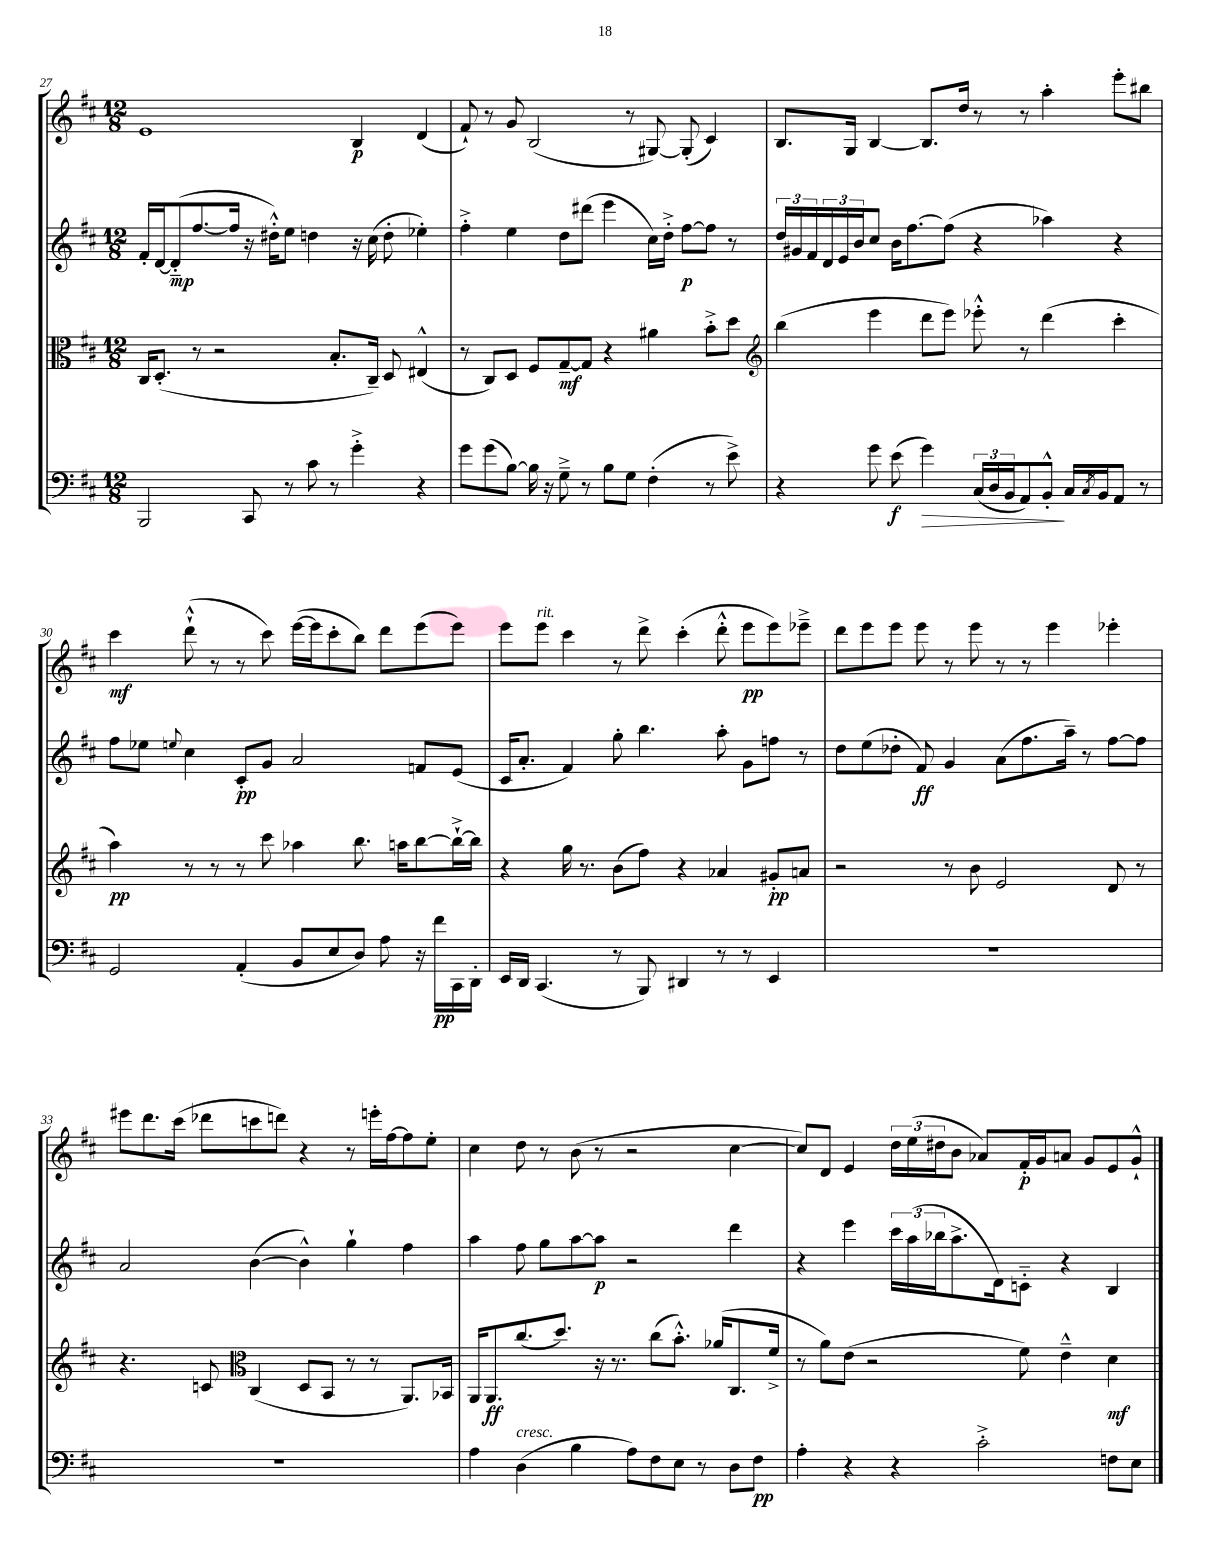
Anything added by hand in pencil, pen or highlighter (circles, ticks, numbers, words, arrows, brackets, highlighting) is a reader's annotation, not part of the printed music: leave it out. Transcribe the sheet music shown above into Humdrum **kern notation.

**kern	**kern	**kern	**kern
*staff4	*staff3	*staff2	*staff1
*clefF4	*clefC3	*clefG2	*clefG2
*k[f#c#]	*k[f#c#]	*k[f#c#]	*k[f#c#]
*M12/8	*M12/8	*M12/8	*M12/8
2BBB	16C#	16f#'	1e
.	(8.D'	[16d	.
.	.	(8d'~]	.
.	8r	[8.ff#	.
.	2r	.	.
.	.	16ff#]	.
8CC#	.	16r	.
.	.	16dd#'^^)	.
8r	.	8ee	.
8c#	.	4dd	.
8r	8.B'	.	.
4g'^	.	16r	4B
.	16C#~)	(16cc#	.
.	8D	8dd'	.
4r	(4E#^^	4ee-')	(4d
=	=	=	=
8g	8r	4ff#'^	8f#`)
(8g	8C#)	.	8r
[8B)	8D	4ee	8g
16B]	8F#	.	(2B
16r	.	.	.
8G~^	[8G~	8dd	.
8r	8G]	(8ddd#	.
8B	4r	4eee	.
8G	.	.	8r
(4F#'	4a#	16cc#)	[8G#)
.	.	16dd'^	.
.	.	[8ff#	(8G#']
8r	8b'^	8ff#]	4c#)
8e^)	8dd	8r	.
=	=	=	=
*	*clefG2	*	*
4r	(4bb	24dd	8.B
.	.	24g#	.
.	.	24f#	.
.	.	24d	.
.	.	24e	.
.	.	.	16G
.	.	24b	.
8g	4eee	8cc#	[4B
(8e	.	16b	.
.	.	[8.ff#	.
4g)	8ddd	.	8.B]
.	8eee)	(8ff#]	.
.	.	.	16dd
(24C#	8eee-'^^	4r	8r
24D	.	.	.
24BB	.	.	.
8AA)	8r	.	8r
8BB'^^	(4ddd	4aa-)	4aa'
16C#	.	.	.
8qC#	.	.	.
16BB	.	.	.
8AA	4ccc#'	4r	8eee'
8r	.	.	8bb#
=	=	=	=
2GG	4aa)	8ff#	4ccc#
.	.	8ee-	.
.	.	8qqee	.
.	8r	4cc#	(8ddd`^^
.	8r	.	8r
(4AA'	8r	8c#'	8r
.	8ccc#	8g	8ccc#)
8BB	4aa-	2a	([16eee
.	.	.	16eee]
8E	.	.	8ccc#'
8D)	8.bb	.	8bb)
8A	.	.	8ddd
.	16aa	.	.
16r	[8bb	8f	(8eee
16f#	.	.	.
16CC#	16bb`^_	(8e	8eee)
16DD'	16bb]	.	.
=	=	=	=
16EE	4r	16c#	8eee
16DD	.	8.a'	.
(4.CC#	.	.	8eee
.	16gg	4f#)	4ccc#
.	8.r	.	.
8r	(8b	8gg'	8r
8BBB)	8ff#)	4.bb	8ddd^
4DD#	4r	.	(4ccc#'
8r	4a-	8aa'	8ddd'^^
8r	.	8g	8eee
4EE	8g#'	8ff	8eee)
.	8a	8r	8eee-~^
=	=	=	=
1.r	2r	8dd	8ddd
.	.	(8ee	8eee
.	.	8dd-'	8eee
.	.	8f#)	8eee
.	8r	4g	8r
.	8b	.	8eee
.	2e	(8a	8r
.	.	8.ff#	8r
.	.	.	4eee
.	.	16aa~)	.
.	.	8r	.
.	8d	[8ff#	4eee-'
.	8r	8ff#]	.
=	=	=	=
1.r	4.r	2a	8eee#
.	.	.	8.ddd
.	.	.	(16ccc#
.	8c	.	8ddd-
*	*clefC3	*	*
.	(4C#	([4b	8ccc
.	.	.	8ddd)
.	8D	4b^^])	4r
.	8BB	.	.
.	8r	4gg`	8r
.	8r	.	16eee'
.	.	.	[16ff#
.	8.AA)	4ff#	8ff#]
.	.	.	8ee'
.	16BB-	.	.
=	=	=	=
4A	16AA	4aa	4cc#
.	8.AA	.	.
(4D	(8.cc#	8ff#	8dd
.	.	8gg	8r
.	8.dd)	.	.
4B	.	[8aa	(8b
.	16r	8aa]	8r
.	8.r	.	.
8A)	.	2r	2r
8F#	(8cc#	.	.
8E	8.b'^^)	.	.
8r	.	.	.
.	(16a-	.	.
8D	8.C#	4ddd	[4cc#
8F#	.	.	.
.	16f#^	.	.
=	=	=	=
4A'	8r	4r	8cc#])
.	8a)	.	8d
4r	(8e	4eee	4e
.	2r	.	.
4r	.	24ccc#	24dd
.	.	(24aa	(24ee
.	.	24bb-	24dd#
.	.	8.aa^	8b
2c#'^	.	.	8a-)
.	.	16d)	.
.	8f#)	8c'~	16f#'
.	.	.	16g
.	4e~^^	4r	8a
.	.	.	8g
8F	4d	4B	8e
8E	.	.	8g`^^
==	==	==	==
*-	*-	*-	*-
